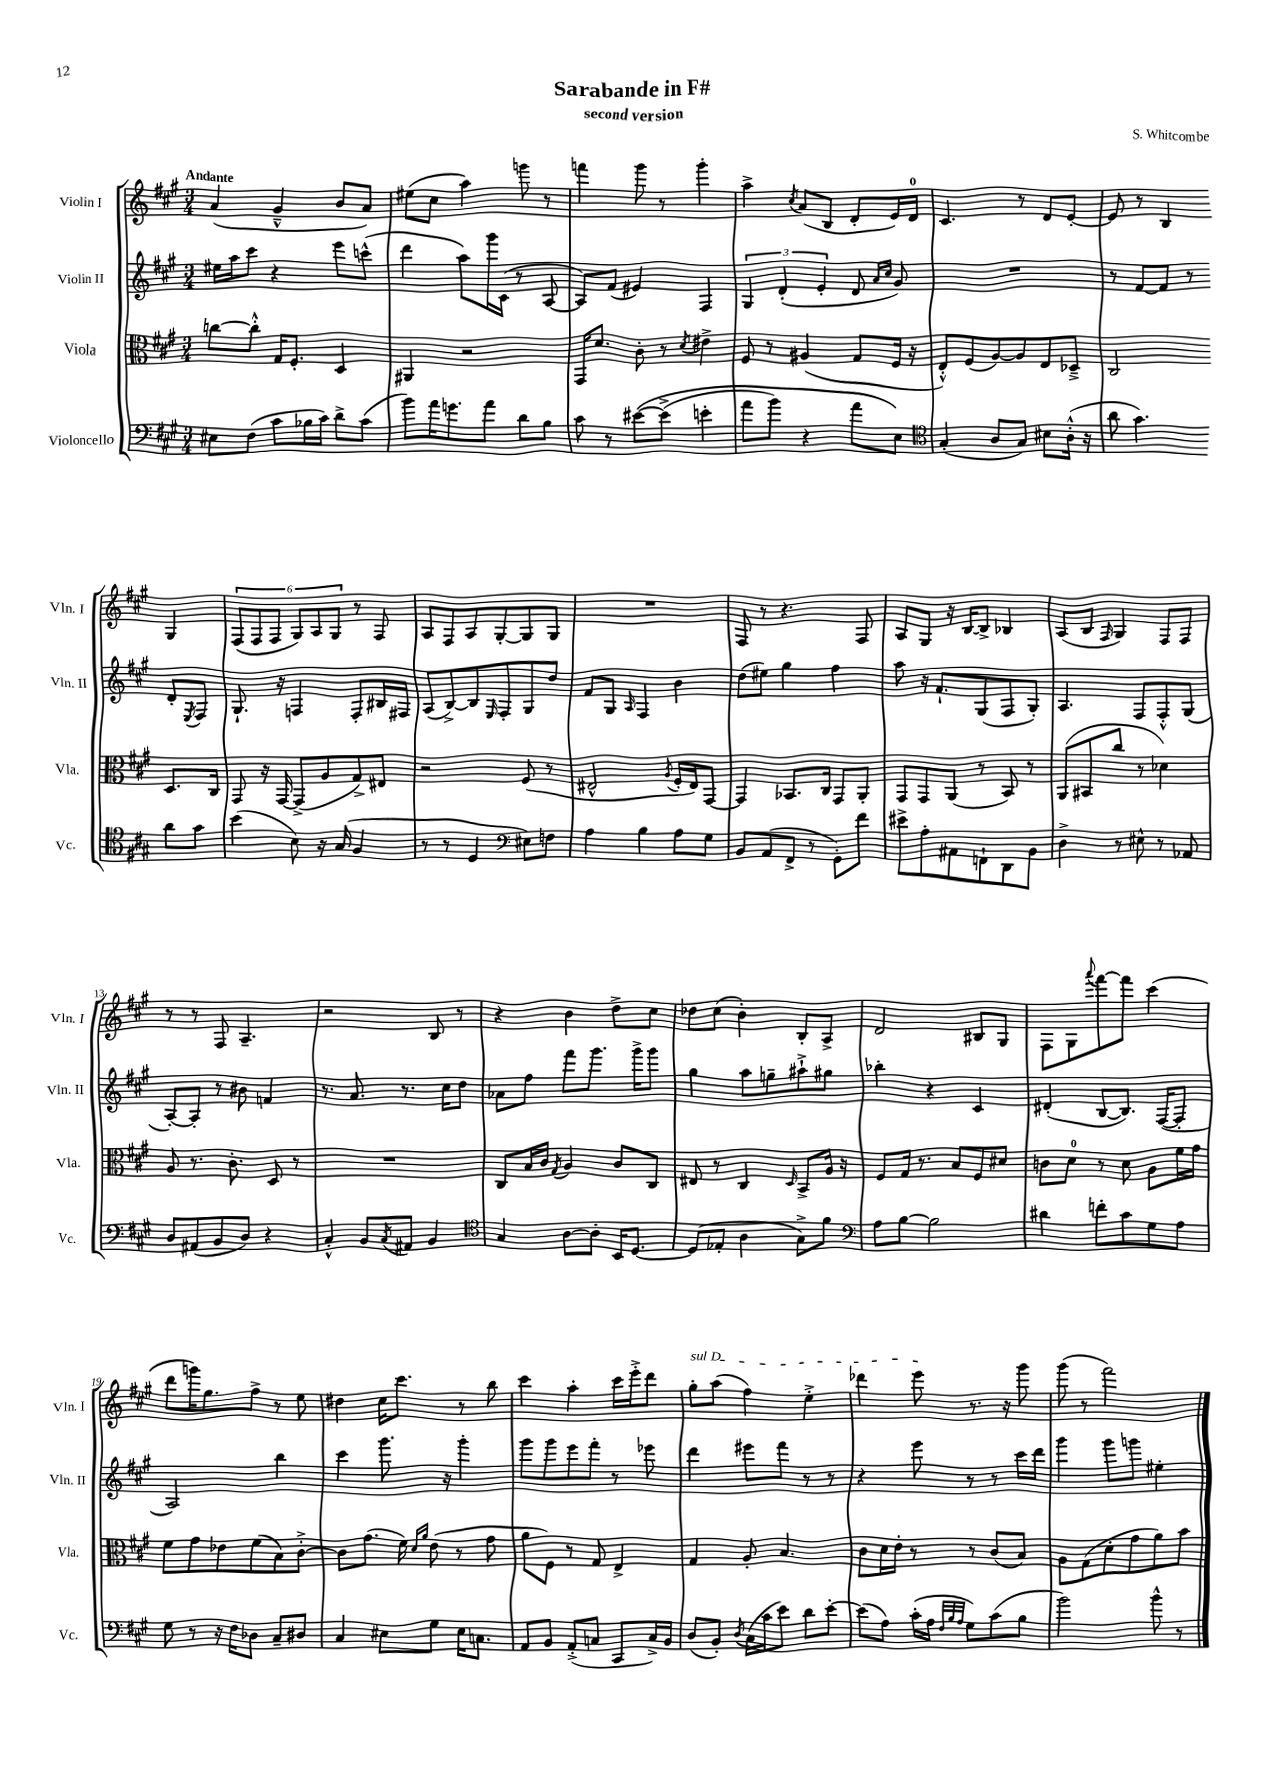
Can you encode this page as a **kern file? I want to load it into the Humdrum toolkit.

**kern	**kern	**kern	**kern
*part4	*part3	*part2	*part1
*staff4	*staff3	*staff2	*staff1
*I"Violoncello	*I"Viola	*I"Violin II	*I"Violin I
*I'Vc.	*I'Vla.	*I'Vln. II	*I'Vln. I
*clefF4	*clefC3	*clefG2	*clefG2
*k[f#c#g#]	*k[f#c#g#]	*k[f#c#g#]	*k[f#c#g#]
*M3/4	*M3/4	*M3/4	*M3/4
=1	=1	=1	=1
!	!	!	!LO:TX:a:B:t=Andante
8E#X\L	[8ccn\L	16ee#X\LL	(4a/
.	.	16aa\J	.
(8F#\J	8cc'^^\J]	8ccc#\J	.
8c#\L	16G#/KL	4r	4g#~^^/
.	8.F#'/J	.	.
16B-X\L	.	.	.
16c#\JJ)	.	.	.
8d^\L	4D/	8eee\L	8b/L
(8c#\J	.	(8cccn^^\J	8a/J)
=2	=2	=2	=2
8b\L)	4AA#X/	4ddd\	(8ee#X\L
16a\K	.	.	8cc#\J
8.gn\	.	.	.
.	2r	8aa\L)	4aa\)
8a\J	.	16ggg#\L	.
.	.	(16c#\JJ	.
8d\L	.	8r	8gggn\
8B\J	.	[8A/	8r
=3	=3	=3	=3
8c#\	16GG#/KL	8A/L])	4fffn\
.	8.d/J	.	.
8r	.	(8f#/J	.
([8e#X\L	8c#'\	4e#X/)	8ggg#\
(8e#^\J]	8r	.	8r
.	8qd/	.	.
4en'\	4e#X^\	4F#/	4ggg#'\
=4	=4	=4	=4
8a\L	8F#/	6G#/	4aa^\
8b\J)	8r	.	.
.	.	(6d'/	.
.	.	.	8qcc#/
4r	(4A#X/	.	(8a/L
.	.	6e'/	.
.	.	.	8B/J
8a\L	8G#/L	8d/	8d'/L
.	.	16qqa/LL	.
.	.	16qqcc#/JJ	.
8E\J)	16F#/Jk	8g#/)	16e/L)
.	16r	.	16d/JJ
=5	=5	=5	=5
*clefC4	*	*	*
(4G#'/	8E'^^/L)	2.r	4.c#/
.	(8F#/	.	.
8A/L	[8A/)	.	.
8G#/J)	8A/]	.	8r
8B#X\L	8E/	.	8d/L
(16A'^^\Jk	8D-X~^/J	.	[8e'/J
16r	.	.	.
=6	=6	=6	=6
8a\	2C#/	8r	8e/]
4.g#\)	.	[8f#/L	8r
.	.	8f#/J]	4B/
.	.	8r	.
8a\L	8.D/L	8d'/L	4G#/
.	.	8qE/	.
8g#\J	.	8F#/J	.
.	16C#/Jk	.	.
!!LO:LB:g=z
=7	=7	=7	=7
(4b\	8GG#/	8.G#`/	(12F#/L
.	.	.	12F#/
.	16r	.	.
.	.	.	12F#/J
.	[16GG#/	16r	.
8B\)	(8GG#^/L]	4Fn/	12G#/L)
.	.	.	12A/
16r	8A/	.	.
.	.	.	12G#/J
(16G#/	.	.	.
4F#/	8G#^/)	8F'/L	8r
.	8E#X/J	16B#X/L	8F#/
.	.	16F#X/JJ	.
=8	=8	=8	=8
8r	2r	(8A/L	8A/L
8r	.	[8B^/)	8F#/
4D/	.	8B/]	8A/
.	.	16qqE/	.
.	.	8F#'/	[8G#'/
*clefF4	*	*	*
8E#X\L)	(8F#/	8G#/	8G#/]
8Fn\J	8r	8dd/J	8G#/J
=9	=9	=9	=9
4A\	2E#X^^/	8f#/L	2.r
.	.	8G#/J	.
.	.	16qqA/	.
4B\	.	4F#/	.
.	8qA/	.	.
8A\L	16F#'/LL	4b\	.
.	16E#/J)	.	.
8G#\J	[8GG#/J	.	.
=10	=10	=10	=10
8BB/L	4GG#/]	(8dd\L	8F#/
(8AA/	.	8ee#X\J)	8r
8FF#^/J	8.BB-X/L	4gg#\	4.r
8r	.	.	.
.	16C#/Jk	.	.
8GG#'\L)	8GG#/L	4ff#\	.
8f#\J	8AA'/J	.	8F#/
=11	=11	=11	=11
8e#X^\L	8GG#/L	8aa\	8A/L
8A'\	8GG#/	16r	8G#/J
.	.	8.f#`/L	.
8AA#X\	(8AA/J	.	16r
.	.	.	[16B/KL
8FFn`\	8r	(8G#/	8B^/J]
8DD\	8BB/)	8F#/	4B-X/
8BB\J	8r	8G#'/J)	.
=12	=12	=12	=12
4D^\	(8AA/L	4.A/	(8A/L
.	8BB#X/	.	8B/J
.	.	.	16qqF#/
8r	8cc#/J	.	4G#/)
8E#X^^\	8r	8F#/L	.
8r	4d-X\)	8F#'^^/	8F#/L
8AA-X/	.	(8G#/J	8F#/J
!!LO:LB:g=z
=13	=13	=13	=13
8D/L	8A/	[8A'/L)	8r
(8AA#X/	8.r	8A'/J]	8r
8BB/	.	8r	8F#/
.	8.c#'\	.	.
8D/J)	.	8b#X\	4.A~/
4r	8D/	4fn/	.
.	8r	.	.
=14	=14	=14	=14
4C#'^^/	2.r	8.r	2r
.	.	8.a/	.
8BB/L	.	.	.
8qC#/	.	.	.
8AA#X/J	.	8.r	.
4BB/	.	.	8B/
.	.	16cc#\KL	.
.	.	8dd\J	8r
=15	=15	=15	=15
*clefC4	*	*	*
4G#/	8C#/L	8a-X\L	4r
.	16B/L	8ff#\J	.
.	16c#/JJ	.	.
.	8qG#/	.	.
[8A\L	4A/	8fff#\L	4b\
8A'\J]	.	8.ggg#\J	.
16BB/KL	8c#/L	.	8dd^\L
[8.D/J	.	16ggg#^\KL	.
.	8C#/J	8ggg#\J	8cc#\J
=16	=16	=16	=16
(8D/L]	8E#X/	4gg#\	8dd-X\L
8E-X'/J	8r	.	(8cc#\J
4A\	4C#/	8aa\L	4b'\)
.	.	8ggn~\	.
.	16qqD/	.	.
8G#^\L)	8BB^/L	8aa#X`^\	8B'/L
8f#\J	16A/Jk	8gg#X\J	8A^/J
.	16r	.	.
=17	=17	=17	=17
*clefF4	*	*	*
8A\L	8F#/L	4bb-X'\	2d/
[8B\J	16G#/Jk	.	.
.	8.r	.	.
2B\]	.	4r	.
.	8B/L	.	.
.	8F#/	4c#/	8B#X/L
.	8d#X/J	.	8G#/J
=18	=18	=18	=18
4d#X\	8cn\L	(4d#X'/	8F#\L
.	8d\J	.	8G#\
.	.	.	8qqaaa/
8fn'\L	8r	[8B/L	[8fff#\
8c#\	8d\	8.B/J])	8fff#\J]
8G#\	8A\L	.	(4ccc#\
.	.	([16F#/KL	.
8A\J	16f#\L	8F#'/J]	.
.	16g#\JJ	.	.
!!LO:LB:g=z
=19	=19	=19	=19
8G#\	8f#\L	2A/)	8ddd\L
8r	8g#\	.	16gggn\K)
.	.	.	8.gg#\
16r	8e-X\	.	.
16F#\KL	.	.	.
8D-X\J	(8f#\	.	8ff#^\J
8C#~/L	8B\)	4bb\	8r
8D#X/J	[8c#'^\J	.	8ee\
=20	=20	=20	=20
4C#/	8c#\L]	4ccc#\	4dd#X\
.	(8.g#\J	.	.
8E#X\L	.	8.ggg#\	16cc#\KL
.	16f#\)	.	8.ccc#\J
.	16qqd/LL	.	.
.	16qqa/JJ	.	.
8G#\J	(8e\	.	.
.	.	16r	.
16E#\KL	8r	4ggg#'\	8r
8.Cn\J	.	.	.
.	8g#\	.	8bb\
=21	=21	=21	=21
8AA/L	8a\L	8ggg#\L	4ccc#\
8BB/J	8F#\J)	8ggg#\	.
(8AA'^/L	8r	8eee\	4aa'\
8Cn/J	8G#/	8fff#'\J	.
8CC#/L	4E^/	8r	16ccc#\LL
.	.	.	16eee'^\J
16C^/L)	.	8eee-X\	8ddd\J
16BB/JJ	.	.	.
=22	=22	=22	=22
!	!	!	!LO:TX:a:i:t=sul D
(8D/L	4G#/	4ddd\	8gg#'\L
8BB'/J)	.	.	(8aa\J
8qD/	.	.	.
(16C#\LL	8A'/	8eee#X\L	4ff#\)
16c#\J	.	.	.
8e\J)	4.B/	8fff#\J	.
8d\L	.	8r	4ee'^\
[8e'\J	.	8r	.
=23	=23	=23	=23
(8e\L]	8c#\L	4r	4ddd-X\
8A\J)	16d\L	.	.
.	16e'\JJ	.	.
(16c#'\LL	8r	8eee\	8eee\
16A\JJ	.	.	.
32qqF#/LLL	.	.	.
32qqB/	.	.	.
32qqA/JJJ	.	.	.
8G#\L)	8r	8r	8.r
(8c#\	(8c#/L	8r	.
.	.	.	16r
8B\J	8B/J)	16ccc#\LL	8ggg#\
.	.	16ddd\JJ	.
=24	=24	=24	=24
2b\)	8A\L	4ggg#\	(8ggg#\
.	(8G#\	.	8r
.	8d'\	8ggg#\L	2fff#\)
.	8g#\	8gggn\J	.
8b^^\	8a\)	4ee#X'\	.
8r	8b\J	.	.
==	==	==	==
*-	*-	*-	*-
